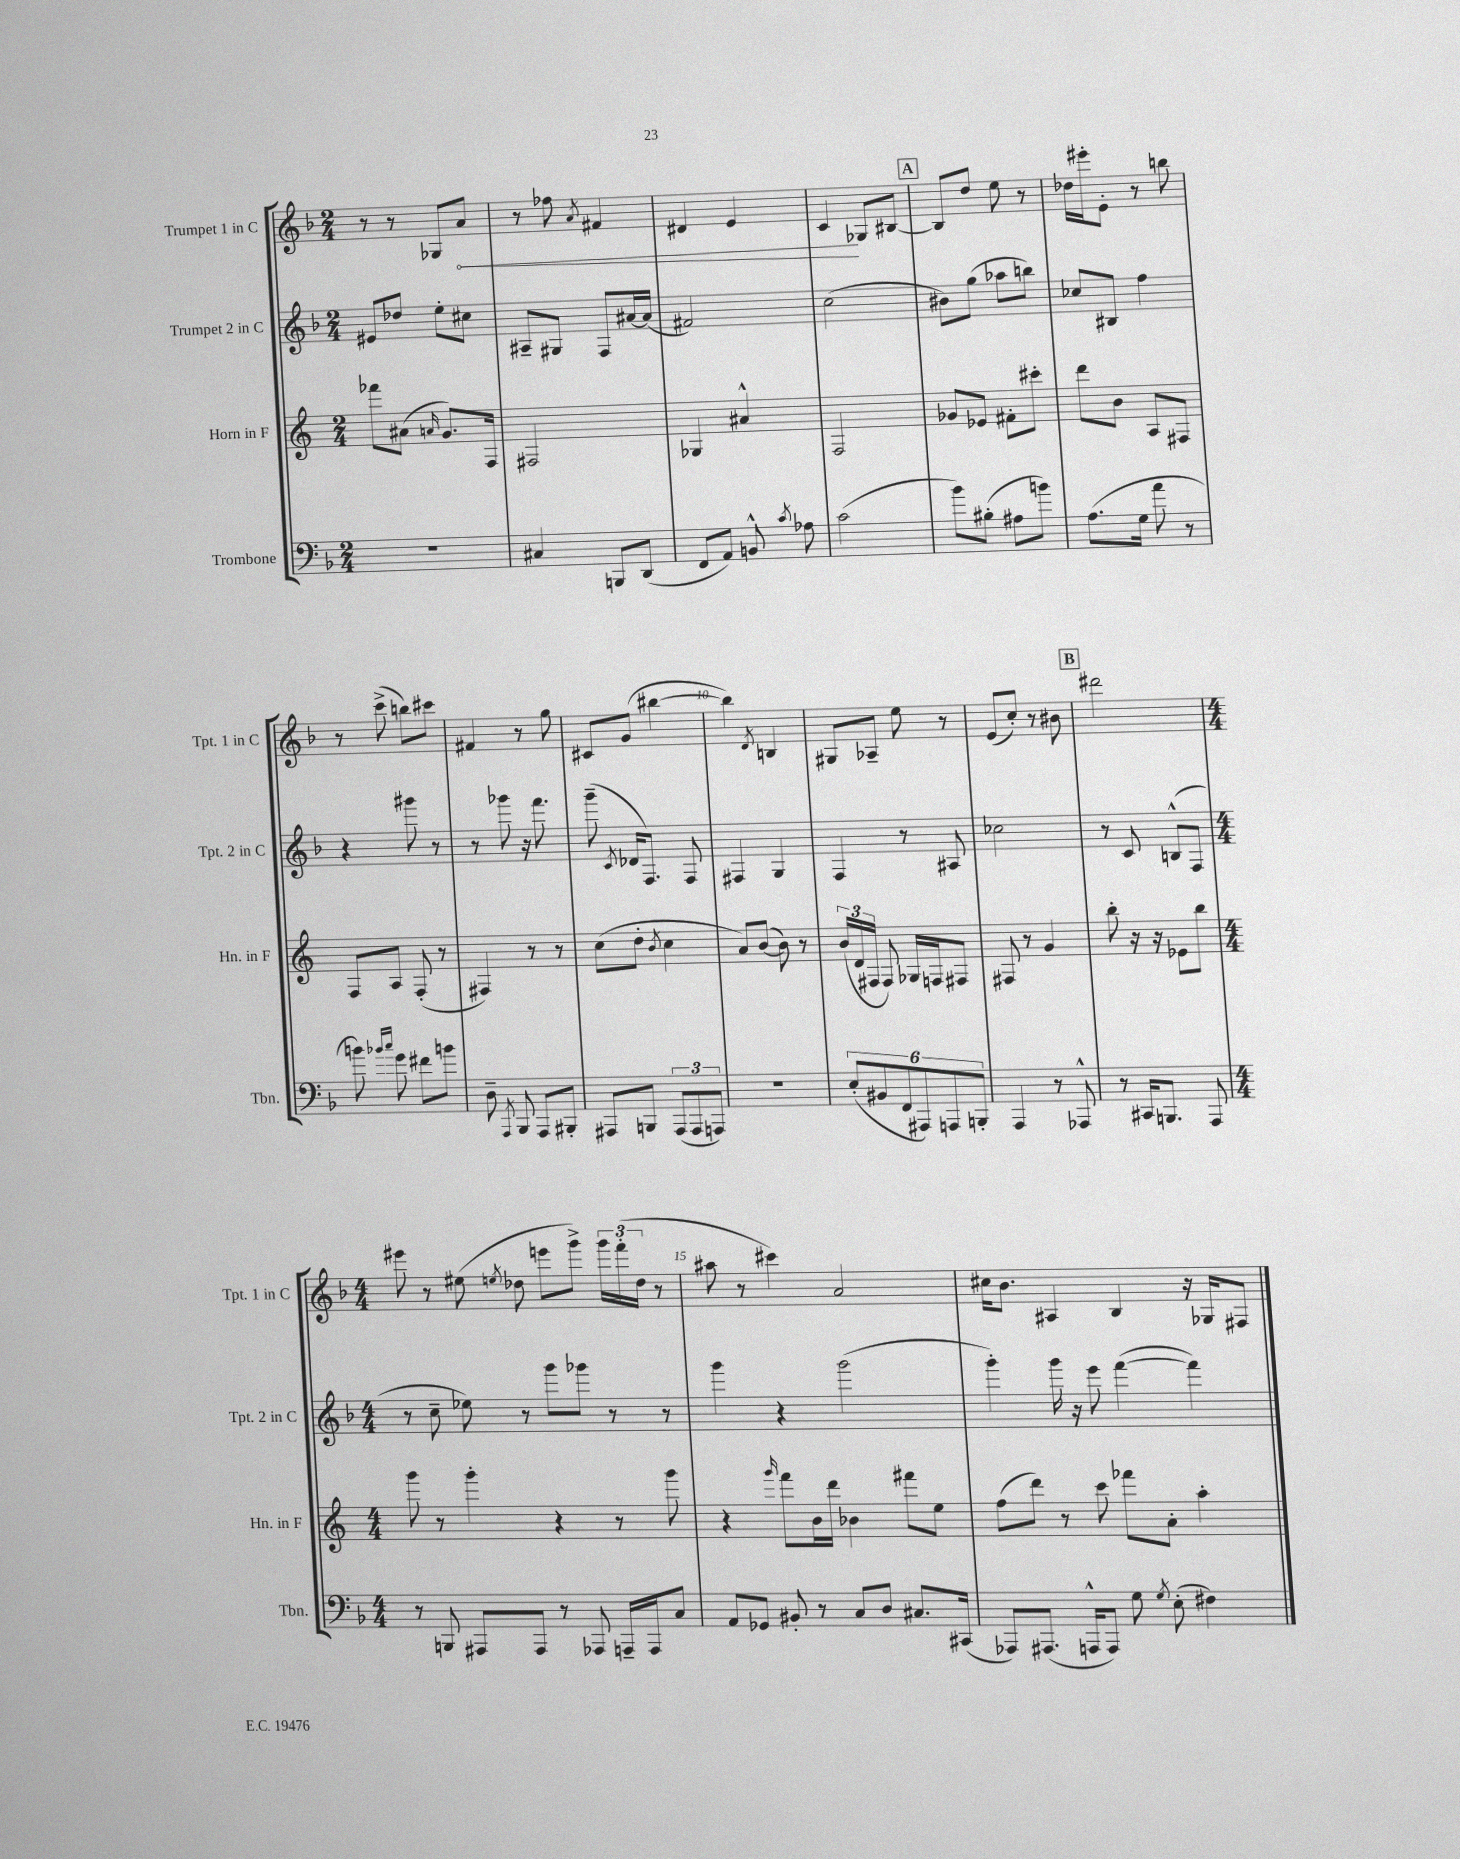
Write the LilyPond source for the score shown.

<<
\new StaffGroup <<
\new Staff = "s0" \with { instrumentName = "Trumpet 1 in C" shortInstrumentName = "Tpt. 1 in C" } {
    \clef treble \key f \major \numericTimeSignature \time 2/4
    \autoBeamOff r8 r8 ges8[ \once \override Hairpin.circled-tip = ##t a'8]\< |
    r8 fes''8 \acciaccatura { a'8 } fis'4 |
    dis'4 e'4 |
    c'4\! ges8[ bis8]~ |
    \mark \markup { \box "A" } bis8[ d''8] e''8 r8 |
    des''16[ eis'''16-. e'8]-. r8 b''8 |
    r8 c'''8->( b''8[) cis'''8] |
    fis'4 r8 g''8 |
    cis'8[ g'8]( bis''4~ |
    bis''4) \acciaccatura { d'8 } b4 |
    gis8[ aes8]-- e''8 r8 |
    e'8[( c''8]-.) r8 bis'8 |
    \mark \markup { \box "B" } dis'''2 |
    \numericTimeSignature \time 4/4 eis'''8 r8 eis''8( \acciaccatura { e''8 } des''8 e'''8[ g'''8]->) \tuplet 3/2 { g'''16[ f'''16-.( des''16] } r8 |
    ais''8 r8 cis'''4) a'2 |
    cis''16[ bes'8.] ais4 bes4 r16 ges16[ fis8] \bar "|." |
}
\new Staff = "s1" \with { instrumentName = "Trumpet 2 in C" shortInstrumentName = "Tpt. 2 in C" } {
    \clef treble \key f \major \numericTimeSignature \time 2/4
    \autoBeamOff eis'8[ des''8] e''8[-. cis''8] |
    ais8[-- gis8] f8[ ais'16~ ais'16]( |
    fis'2) |
    c''2( |
    \mark \markup { \box "A" } bis'8[) g''8]( aes''8[ b''8]) |
    ces''8[ bis8] f''4 |
    r4 gis'''8 r8 |
    r8 ges'''8 r16 f'''8. |
    g'''8--( \acciaccatura { c'8 } des'16[ f8.]) f8 |
    fis4 g4 |
    f4 r8 ais8 |
    ces''2 |
    \mark \markup { \box "B" } r8 c'8 b8[-^( f8] |
    \numericTimeSignature \time 4/4 r8 c''8-- ees''8) r8 g'''8[ ges'''8] r8 r8 |
    g'''4 r4 g'''2( |
    g'''4-.) g'''16 r16 e'''8 f'''4~( f'''4) \bar "|." |
}
\new Staff = "s2" \with { instrumentName = "Horn in F" shortInstrumentName = "Hn. in F" } {
    \clef treble \key c \major \numericTimeSignature \time 2/4
    \autoBeamOff fes'''8[ ais'8]( \grace { a'16 } g'8.[) f16] |
    fis2 |
    ges4 ais'4-^ |
    f2 |
    \mark \markup { \box "A" } ges'8[ ees'8] fis'8[-. cis'''8]-. |
    d'''8[ b'8] a8[ fis8] |
    f8[ a8] f8-.( r8 |
    fis4) r8 r8 |
    c''8[( d''8]-. \acciaccatura { b'8 } c''4 |
    a'8[) b'8]~( b'8) r8 |
    \tuplet 3/2 { b'16[( d'16 fis16] } fis8) ges16[ f16 fis8] |
    fis8 r8 g'4 |
    \mark \markup { \box "B" } b''8-. r16 r16 ees'8[ b''8] |
    \numericTimeSignature \time 4/4 g'''8 r8 g'''4-. r4 r8 g'''8 |
    r4 \grace { g'''16 } f'''8[ b'16 d'''16] bes'4 fis'''8[ e''8] |
    f''8[( d'''8]) r8 c'''8 fes'''8[ a'8]-. a''4-. \bar "|." |
}
\new Staff = "s3" \with { instrumentName = "Trombone" shortInstrumentName = "Tbn." } {
    \clef bass \key f \major \numericTimeSignature \time 2/4
    \autoBeamOff R2 |
    cis4 b,,8[ d,8]( |
    f,8[ a,8]) b,8-^ \acciaccatura { c'8 } aes8 |
    c'2( |
    \mark \markup { \box "A" } bes'8[) bis8]-.( ais8[ b'8]) |
    a8.[( g16] a'8 r8 |
    b'8) \grace { bes'16[ c''16] } g'8 fis'8[ b'8] |
    d8-- \acciaccatura { a,,8 } bes,,8 a,,8[ bis,,8]-. |
    ais,,8[ b,,8] \tuplet 3/2 { ais,,8[( ais,,8 a,,8]) } |
    r2 |
    \tuplet 6/4 { e8[-.( bis,8 f,8 ais,,8) a,,8 b,,8]-. } |
    a,,4 r8 aes,,8-^ |
    \mark \markup { \box "B" } r8 cis,16[ b,,8.] a,,8 |
    \numericTimeSignature \time 4/4 r8 b,,8 ais,,8[ ais,,8] r8 aes,,8 a,,16[-- a,,16 c8] |
    a,8[ ges,8] bis,8-. r8 c8[ d8] cis8.[ cis,16]( |
    aes,,8[) ais,,8.]( a,,16[-^ a,,8]) g8 \acciaccatura { g8 } e8-.( fis4) \bar "|." |
}
>>
>>
\layout { \context { \Score \override BarNumber.break-visibility = ##(#f #t #t) barNumberVisibility = #(every-nth-bar-number-visible 5) } }
